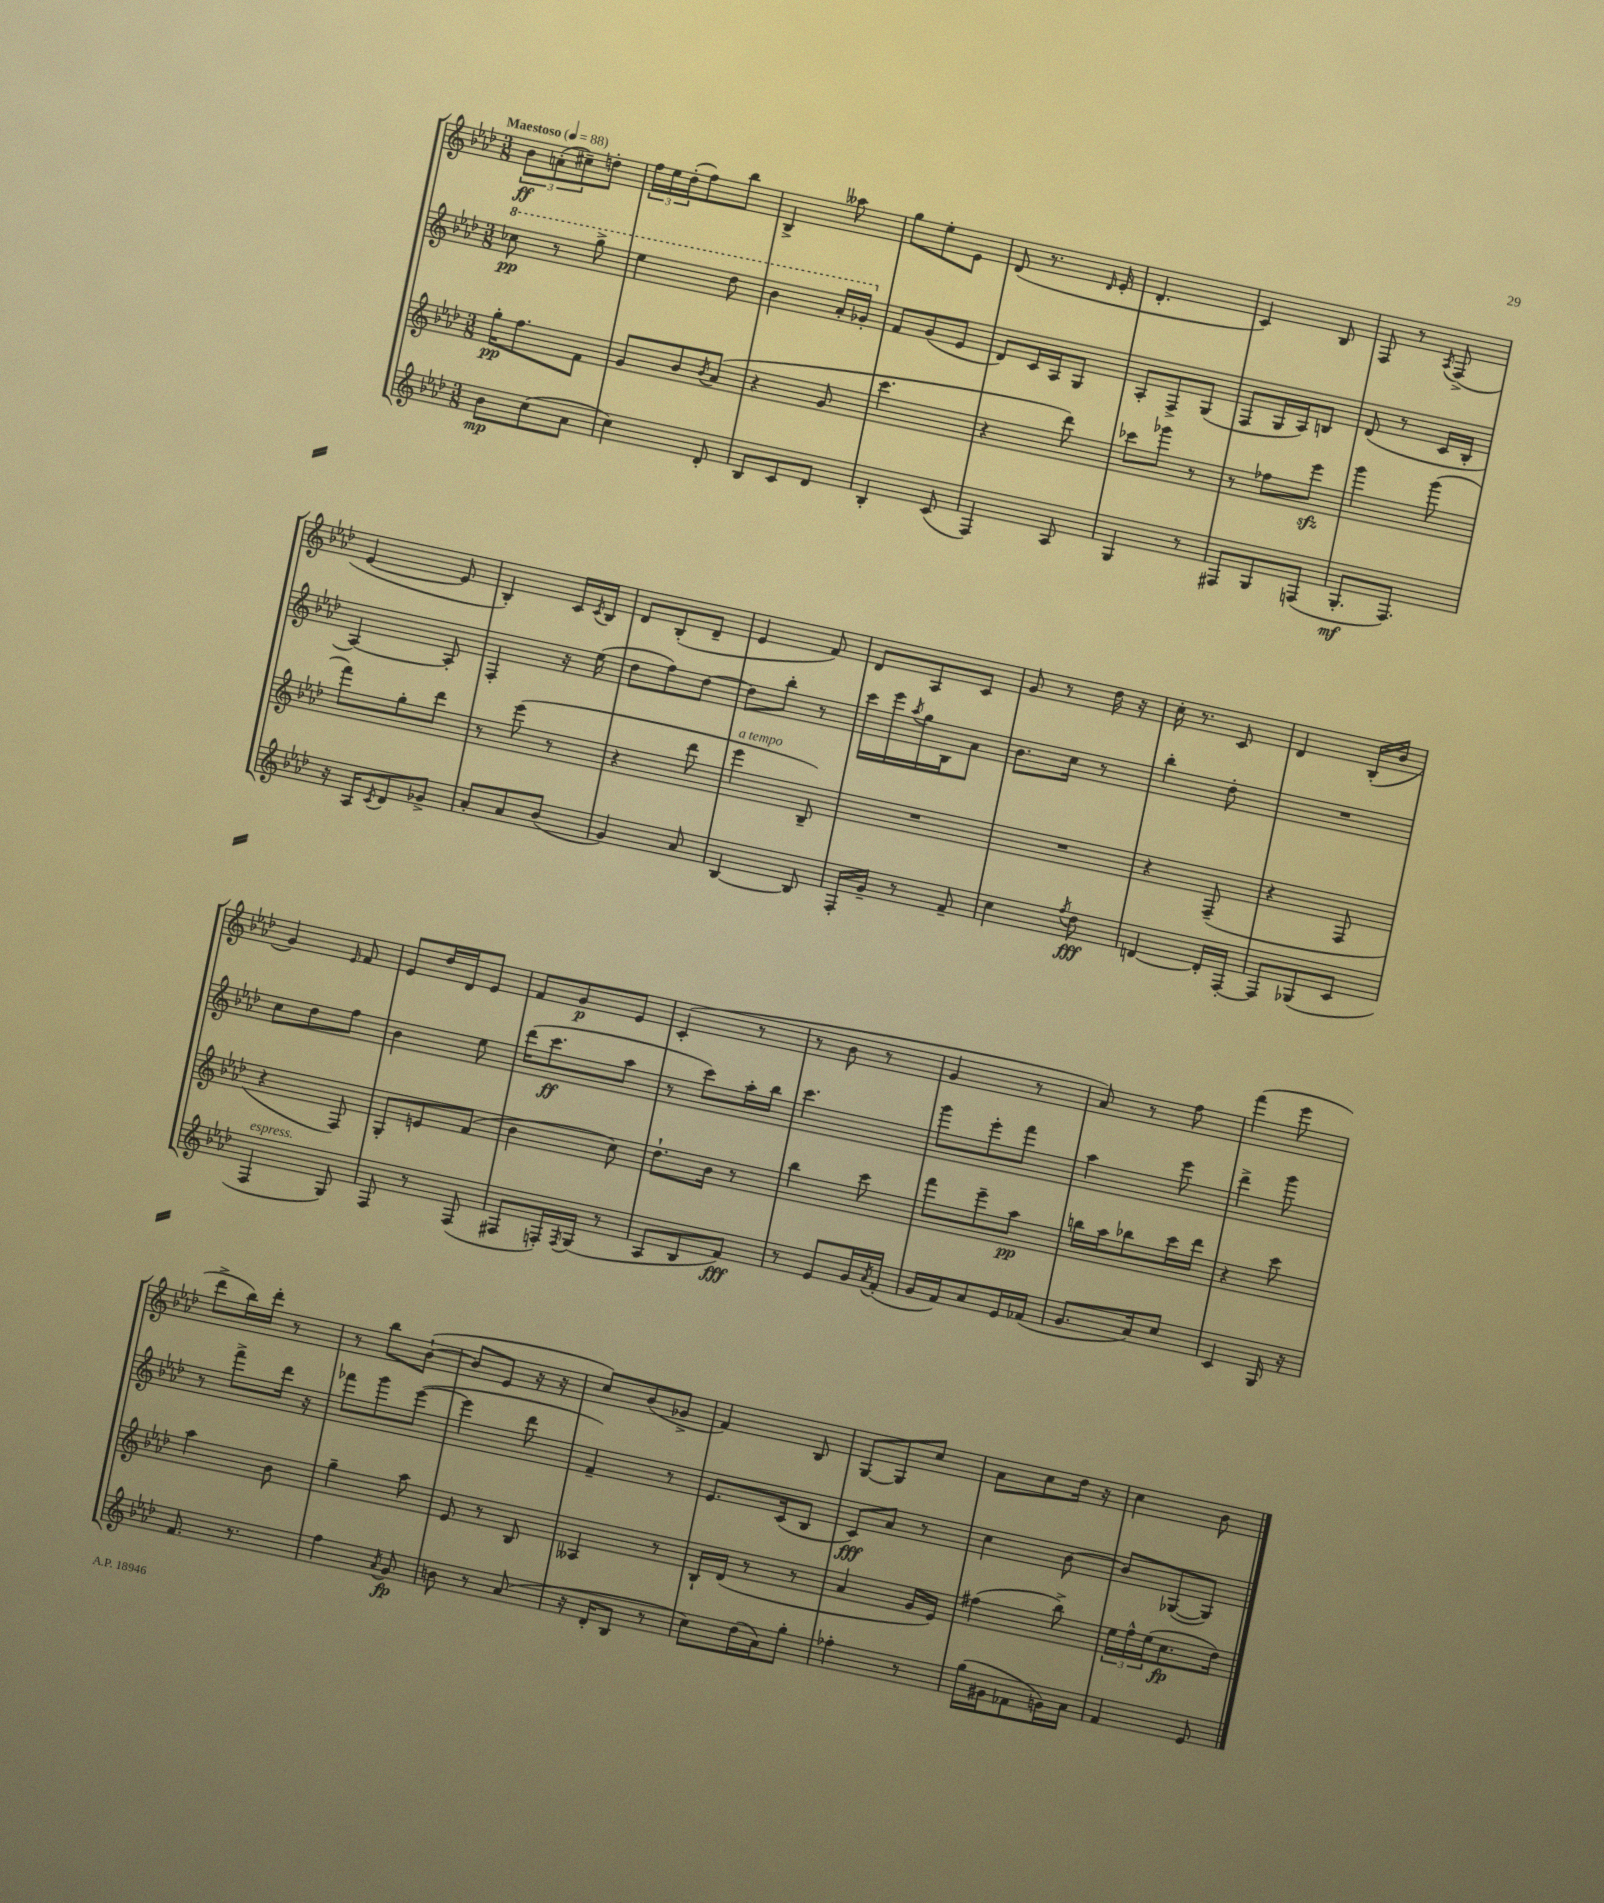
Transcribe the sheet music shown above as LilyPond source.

<<
\new StaffGroup <<
\new Staff = "s0" {
    \clef treble \key aes \major \numericTimeSignature \time 3/8 \tempo "Maestoso" 4 = 88
    \tuplet 3/2 { bes'8\ff a'8-.( cis''8--) } d''8-. |
    \tuplet 3/2 { f''16 ees''16 des''16-.( } f''8) bes''8 |
    bes4-> aeses''8 |
    g''8 ees''8-. ees'8 |
    des'8( r8. \grace { des'16 } ees'16-. |
    des'4.-. |
    c'4) bes8 |
    f8 r8 \acciaccatura { aes8 } f8->( |
    ees'4~ ees'8 |
    bes4-.) c'16 \acciaccatura { c'8 } bes16 |
    des'8 bes8-.( des'8-- |
    ees'4 f'8) |
    des'8 aes8 c'8 |
    g'8 r8 des''16 r16 |
    c''16-. r8. c'8 |
    des'4 bes16-.( bes'16 |
    g'4) \grace { ees'16 } f'8 |
    ees'8 des''16 des'16 ees'8 |
    f'8 g'8\p ees'8 |
    c'4-.( r8 |
    r8 bes'8 r8 |
    g'4 r8 |
    aes'8) r8 f''8 |
    f'''4( ees'''8 |
    des'''8-> bes''16) des'''16-. r8 |
    r8 bes''8 bes'8~-!( |
    bes'8 ees'8 r16 r16 |
    c''8) bes'8( ges'8-> |
    f'4) bes8 |
    g8~ g8 c''8 |
    aes'8 c''8 des''16 r16 |
    c''4 bes'8 \bar "|." |
}
\new Staff = "s1" {
    \clef treble \key aes \major \numericTimeSignature \time 3/8
    \ottava #1 ces'''8\pp r8 g'''8-> |
    ees'''4 des'''8 |
    bes''4 aes''16-. ges''16-. \ottava #0 |
    f'8 g'8( ees'8 |
    des'8) c'16 aes16 g8 |
    aes8-. f8-> g8( |
    f8 g16 aes16) b8 |
    des'8( r8 c'16 bes16-. |
    aes4~) aes8-. |
    f4-. r16 ees''16( |
    des''8 f''8) des''8~ |
    des''8 bes''8-. r8 |
    c'''16 ees'''16 \acciaccatura { aes''8 } g''16 bes16 aes'8 |
    bes'8. c''16 r8 |
    bes''4-. des''8-. |
    R4. |
    c''8 des''8 f''8 |
    bes'4 ees''8 |
    des'''16( c'''8.\ff aes''8 |
    r8 c'''8) aes''16-. bes''16 |
    c'''4. |
    g'''8 ees'''8-. f'''8 |
    aes''4 ees'''8 |
    des'''4-> g'''8 |
    r8 f'''8-> des'''16 r16 |
    fes'''8 g'''8 ees'''8~( |
    ees'''4 des'''8 |
    f'4--) r8 |
    ees'8. c'16( bes8 |
    c'8\fff) aes'8 r8 |
    c''4 bes'8~ |
    bes'8 ges8~( ges8) \bar "|." |
}
\new Staff = "s2" {
    \clef treble \key aes \major \numericTimeSignature \time 3/8
    g''16-.\pp f''8. f'8 |
    g'8 bes'8 \acciaccatura { bes'8 } aes'8( |
    r4 g'8 |
    c'''4. |
    r4 des'''8) |
    ces'''8 ges'''8 r8 |
    r8 fes''8 ees'''8\sfz |
    g'''4 g'''8( |
    f'''8) g''8-. des'''8 |
    r8 ees'''8( r8 |
    r4 des'''8 |
    ees'''4^\markup { \italic "a tempo" } bes8--) |
    R4. |
    R4. |
    r4 f8--( |
    r4 f8 |
    r4 f8) |
    g8-. e'8 f'8( |
    bes'4 c''8) |
    des''8.-! bes'16 r8 |
    bes''4 c'''8 |
    f'''8 ees'''8-- aes''8\pp |
    b''16 aes''16 bes''8 c'''16 des'''16 |
    r4 c'''8 |
    aes''4 bes'8 |
    g''4-- aes''8 |
    ees'8 r8 bes8 |
    aeses4 r8 |
    bes16-! des'16( r8 r8 |
    aes'4 g'16 ees'16) |
    fis''4( bes''8->) |
    \tuplet 3/2 { ees''16 f''16-^ ees''16( } c''8.\fp des''16) \bar "|." |
}
\new Staff = "s3" {
    \clef treble \key aes \major \numericTimeSignature \time 3/8
    bes'8\mp c''8( aes'8 |
    c''4) des'8-. |
    bes8 c'8 des'8 |
    bes4-. c'8( |
    f4) aes8 |
    g4 r8 |
    fis8 g8 f8( |
    g8.-.\mf f8.) |
    r16 aes16 \acciaccatura { c'8 } des'8 ges'8-> |
    aes'8-. aes'8 bes'8( |
    g'4) aes'8 |
    bes4~ bes8 |
    f16-. g'16-- r8 f'8-- |
    c''4 \acciaccatura { f''8 } des''8\fff |
    d'4~ d'16-. f16~-. |
    f8 ges8( c'8 |
    f4^\markup { \italic "espress." } g8) |
    f8 r8 f8( |
    fis8 f16-.) \acciaccatura { f8 } g16( r8 |
    aes8 bes8 f'8\fff) |
    r8 ees'8 g'16 \acciaccatura { aes'8 } f'16-.( |
    g'16 f'16) aes'8 ees'16 fes'16( |
    g'8. aes'16) c''8 |
    c'4 g16 r16 |
    f'8. r8. |
    f''4 \acciaccatura { aes'8 } g'8\fp |
    b'8 r8 aes'8( |
    r16 des'16-. bes8 r8 |
    c''8) des''16( aes'16) g''8-. |
    fes''4-. r8 |
    g''16( gis'16 fes'8 g'16) aes'16 |
    f'4 ees'8 \bar "|." |
}
>>
>>
\layout { \context { \Score \remove "Bar_number_engraver" } }
